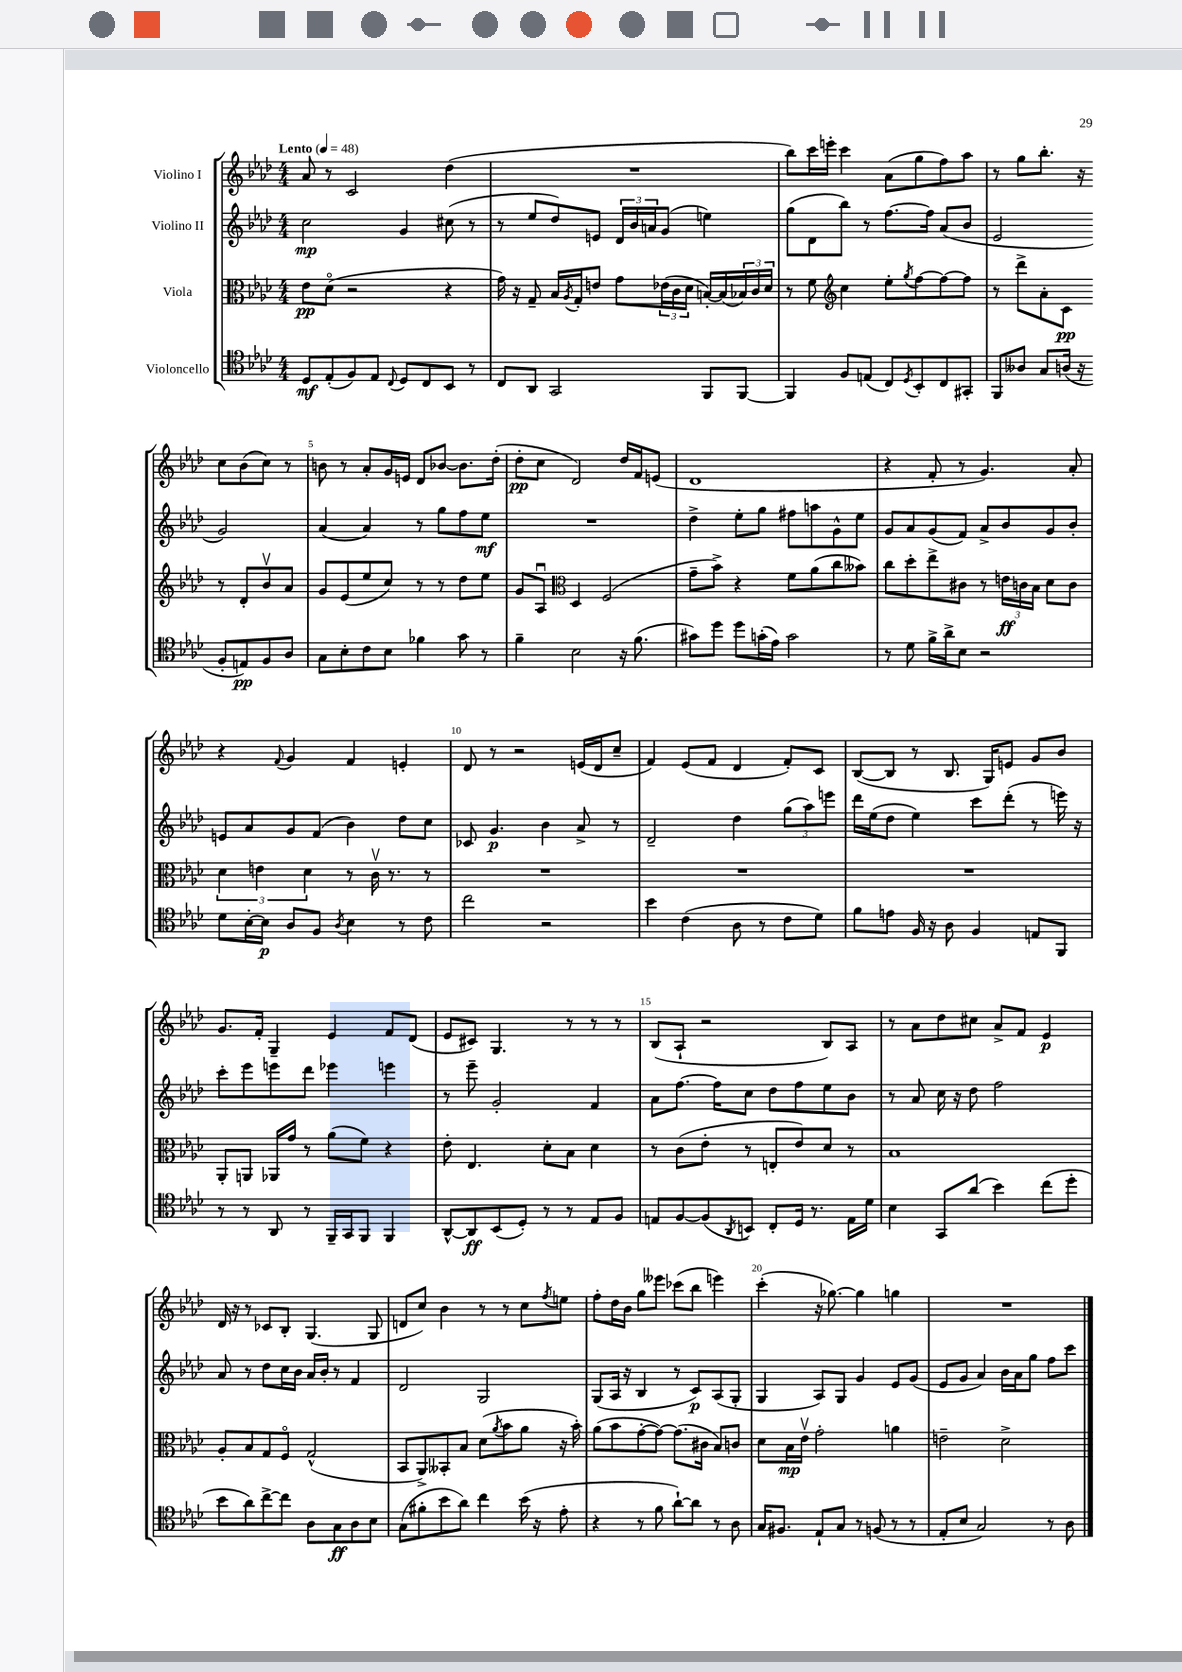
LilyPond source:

<<
\new StaffGroup <<
\new Staff = "s0" \with { instrumentName = "Violino I" } {
    \clef treble \key aes \major \numericTimeSignature \time 4/4 \tempo "Lento" 4 = 48
    aes'8 r8 c'2 des''4( |
    R1 |
    bes''8) c'''16 e'''16-. c'''4 aes'8( g''8 f''8) aes''8 |
    r8 g''8 bes''8.-. r16 c''8 bes'8( c''8) r8 |
    b'8 r8 aes'8-. g'16 e'16 des'8 bes'8~ bes'8. des''16-.( |
    des''8-.\pp c''8 des'2) des''16 f'16 e'8( |
    des'1 |
    r4 f'8-. r8 g'4.) aes'8-. |
    r4 \appoggiatura { f'8 } g'4 f'4 e'4-. |
    des'8 r8 r2 e'16( des'16 c''8-- |
    f'4) ees'8( f'8 des'4 f'8-.) c'8 |
    bes8~( bes8 r8 bes8. g16) e'8 g'8 bes'8 |
    g'8. f'16-. g4-- ees'4 f'8 des'8( |
    ees'8 cis'8) g4. r8 r8 r8 |
    bes8( aes8-! r2 bes8) aes8 |
    r8 aes'8 des''8 cis''8 aes'8-> f'8 ees'4\p |
    des'16 r16 r8 ces'8 bes8-. g4.( g8 |
    d'8 c''8) bes'4 r8 r8 c''8 \acciaccatura { f''8 } e''8 |
    f''8-. des''16 bes'16 g''8 eeses'''8 ces'''8( bes''8 e'''4) |
    c'''4-.( r16 ges''8.~) ges''4 g''4 |
    R1 \bar "|." |
}
\new Staff = "s1" \with { instrumentName = "Violino II" } {
    \clef treble \key aes \major \numericTimeSignature \time 4/4
    c''2\mp g'4 cis''8( r8 |
    r8 ees''8 des''8) e'8 \tuplet 3/2 { des'16 bes'16 a'16 } g'8( e''4) |
    g''8( des'8 bes''8) r8 f''8.~ f''16 aes'8( bes'8 |
    ees'2 g'2) |
    aes'4( aes'4) r8 g''8 f''8 ees''8\mf |
    R1 |
    des''4-> ees''8-. g''8 fis''8 a''8 g'8-^ ees''8 |
    g'8 aes'8 g'8( f'8) aes'8-> bes'8 g'8 bes'8-. |
    e'8 aes'8 g'8 f'8( bes'4) des''8 c''8 |
    ces'8 g'4.\p bes'4 aes'8-> r8 |
    des'2-- des''4 \tuplet 3/2 { g''8( aes''8) e'''8 } |
    des'''16 ees''16( des''8 ees''4) c'''8 des'''8-.( r8 e'''16) r16 |
    c'''8-. ees'''8 e'''8 des'''8 ees'''4 e'''4 |
    r8 ees'''8-- g'2-. f'4 |
    aes'8 f''8.~ f''16 c''8 des''8 f''8 ees''8 bes'8 |
    r8 aes'8 c''16 r16 des''8 f''2 |
    aes'8 r8 des''8 c''16 bes'16 aes'16 bes'16-. r8 f'4 |
    des'2 g2 |
    g8( aes16 r16 bes4 r8 c'8\p) aes8( g8-. |
    g4 aes8) g8 g'4 ees'8 g'8( |
    ees'8 g'8 aes'4) bes'16 aes'16 g''8 f''8 c'''8 \bar "|." |
}
\new Staff = "s2" \with { instrumentName = "Viola" } {
    \clef alto \key aes \major \numericTimeSignature \time 4/4
    ees'8\pp des'8\flageolet( r2 r4 |
    g'16) r16 g8-- bes16 \acciaccatura { aes8 } g16-. e'8 g'8 \tuplet 3/2 { ees'16( c'16 des'16 } b16~-.) b16( \tuplet 3/2 { bes16) c'16 des'16 } |
    r8 f'8 \clef treble c''4 ees''8-. \acciaccatura { g''8 } f''8~ f''8~ f''8 |
    r8 des'''8-> aes'8-. c'8\pp r8 des'8-. bes'8\upbow aes'8 |
    g'8 ees'8( ees''8 c''8) r8 r8 des''8 ees''8 |
    g'8 aes8\downbow \clef alto des4 f2( |
    g'8-- bes'8->) r4 f'8 aes'8( c''8 beses'8) |
    c''8 des''8-. ees''8-> cis'8 r8 \tuplet 3/2 { e'16\ff c'16 bes16 } des'8 c'8 |
    \tuplet 3/2 { des'4 e'4 des'4 } r8 c'16\upbow r8. r8 |
    R1 |
    R1 |
    R1 |
    aes,8-. a,8 aes,16 g'16 r8 aes'8( f'8) r4 |
    ees'8-. ees4. des'8-. bes8 des'4 |
    r8 c'8( ees'8-. r8 e8-. ees'8) des'8 r8 |
    bes1 |
    aes8-. bes8 g8 f8\flageolet g2-^( |
    bes,8 aes,8->) beses,8-. bes8 des'8( \acciaccatura { aes'8 } bes'8 aes'8 r16 bes'16-.) |
    aes'8( bes'8 g'8~-. g'8~) g'8.( cis'16 bes8) c'8 |
    des'8 bes16\mp ees'16\upbow g'2-. a'4 |
    e'2-- des'2-> \bar "|." |
}
\new Staff = "s3" \with { instrumentName = "Violoncello" } {
    \clef tenor \key aes \major \numericTimeSignature \time 4/4
    des8\mf ees8-.( f8) ees8 \appoggiatura { c8 } des8 c8 bes,8 r8 |
    c8 aes,8 g,2 f,8 f,8~ |
    f,4 f8 e8( c8) \acciaccatura { des8 } bes,8-. c8 gis,8-. |
    f,8 aeses8 g8 a16( r16 f8-. e8\pp) f8 a8 |
    g8 bes8-. c'8 bes8 fes'4 g'8 r8 |
    f'4-- bes2 r16 f'8.( |
    gis'8) des''8 des''8 g'16-.( ees'16) g'2 |
    r8 des'8 f'16-> aes'16-> bes8 r2 |
    des'8 bes16~-. bes16\p aes8 f8 \acciaccatura { aes8 } bes4 r8 c'8 |
    c''2 r2 |
    bes'4 c'4( aes8 r8 c'8 des'8) |
    f'8 e'8 f16 r16 aes8 f4 e8 f,8 |
    r8 r8 aes,8 r8 f,16-- g,16 f,8 f,4 |
    aes,8~-^ aes,8\ff bes,8( des8-.) r8 r8 ees8 f8 |
    e8 f8~ f8( \acciaccatura { aes,8 } b,8) c8-. des16 r8. e16 des'16 |
    bes4 g,8 aes'8( bes'4) c''8( des''8-. |
    bes'8 aes'8) c''8~-> c''8 aes8 g8\ff aes8 bes8 |
    g8( fis'8-. bes'8 aes'8) c''4 bes'16( r16 ees'8-. |
    r4 r8 f'8 aes'8~-!) aes'8 r8 aes8 |
    g16 fis8. ees8-! g8 r8 f8( r8 r8 |
    ees8-. bes8 g2) r8 aes8 \bar "|." |
}
>>
>>
\layout { \context { \Score \override BarNumber.break-visibility = ##(#f #t #t) barNumberVisibility = #(every-nth-bar-number-visible 5) } }
